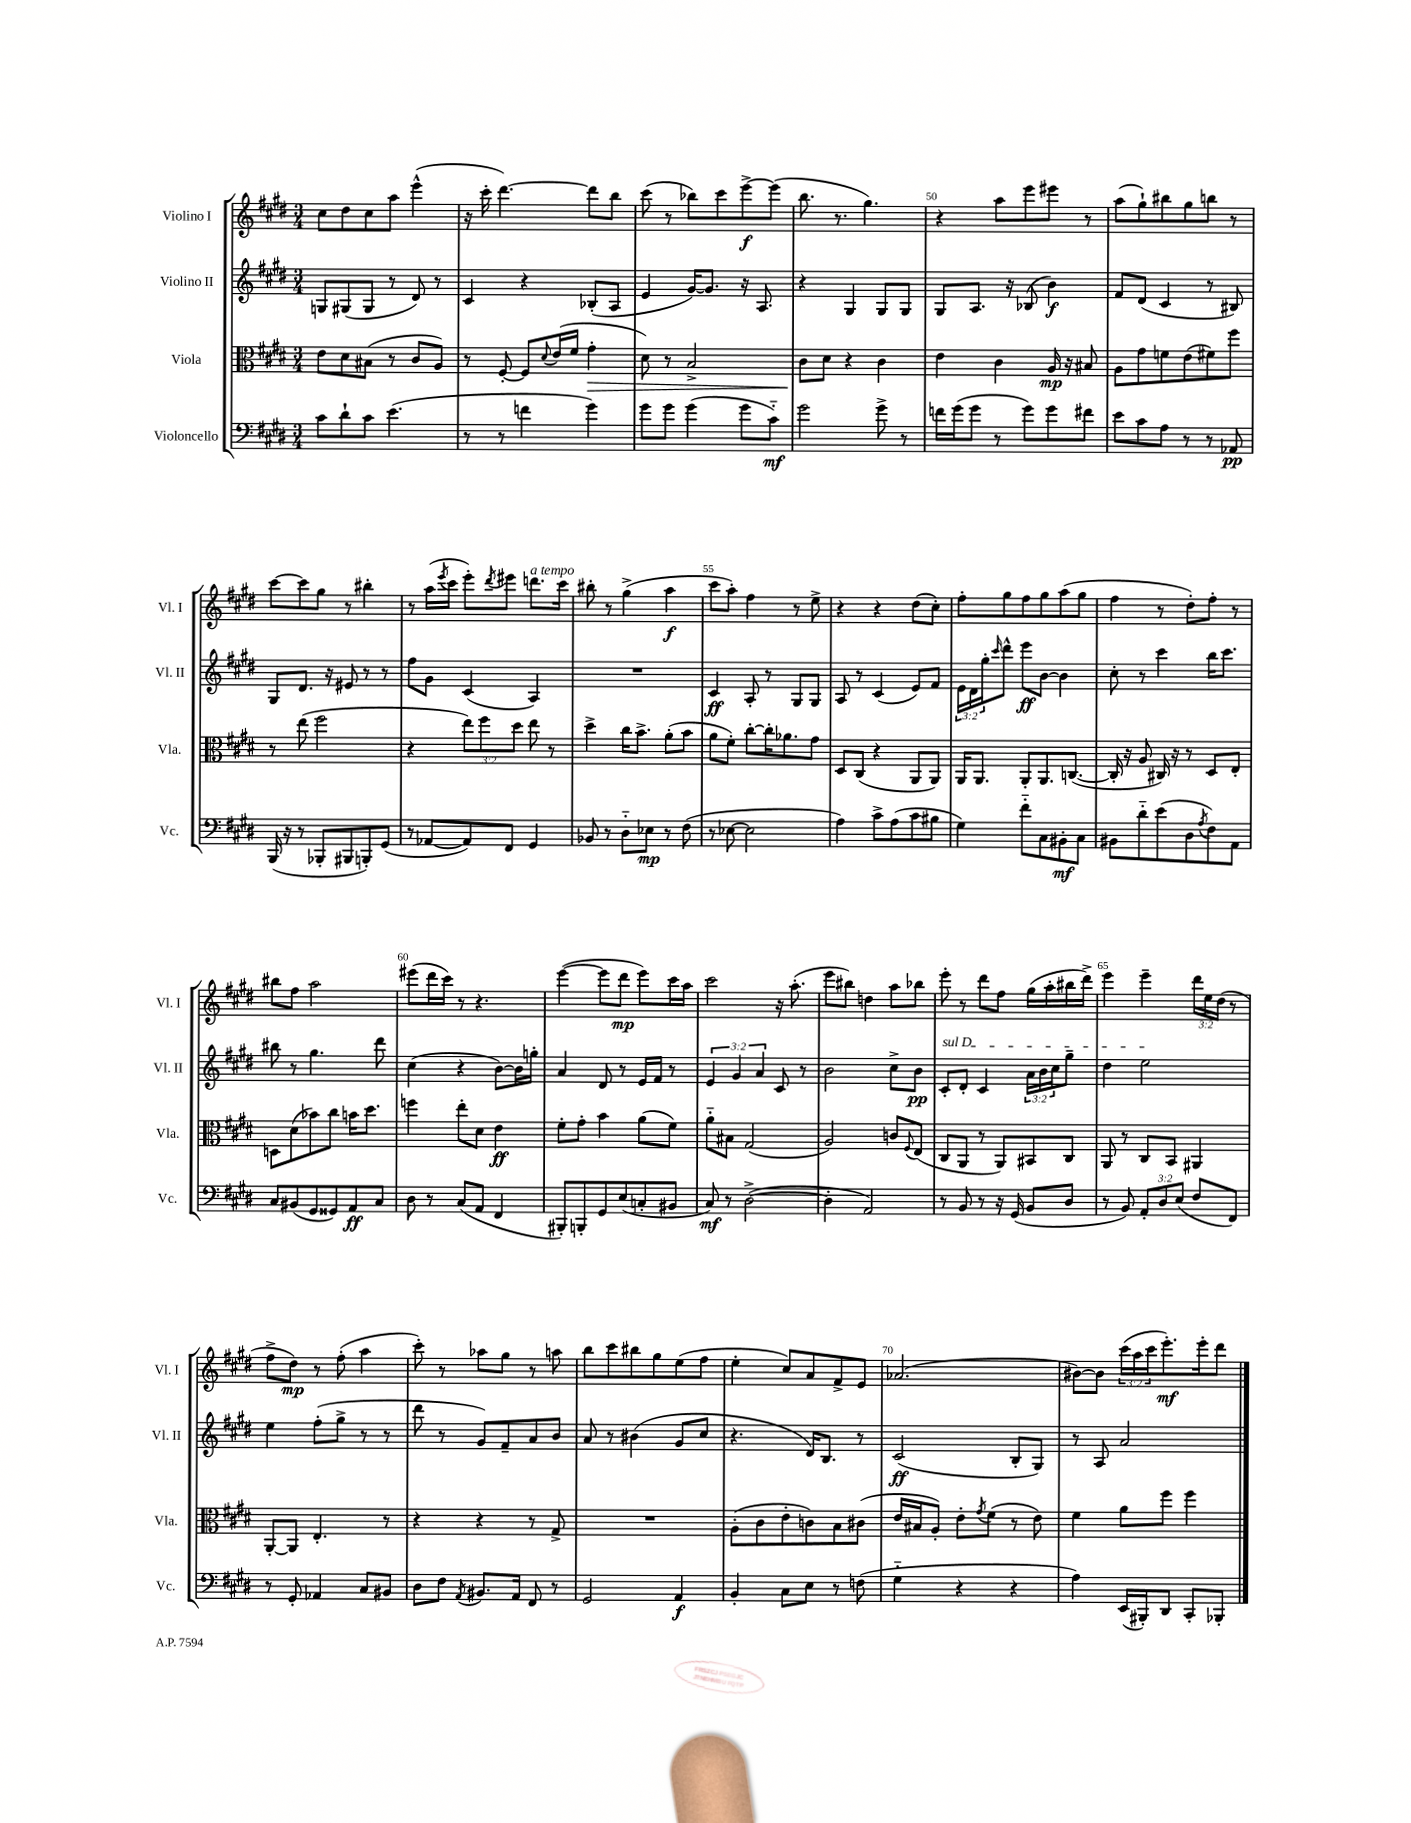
<<
\new StaffGroup <<
\new Staff = "s0" \with { instrumentName = "Violino I" shortInstrumentName = "Vl. I" } {
    \clef treble \key e \major \numericTimeSignature \time 3/4 \override Staff.TupletNumber.text = #tuplet-number::calc-fraction-text
    cis''8 dis''8 cis''8 a''8 e'''4-^( |
    r16 cis'''16-. dis'''4.~) dis'''8 b''8 |
    cis'''8( r8 bes''8) cis'''8 e'''8~->\f e'''8( |
    b''8. r8. gis''4.) |
    r4 a''8 e'''8 eis'''8 r8 |
    a''8( gis''8-!) bis''8 gis''8 b''8 r8 |
    cis'''8~ cis'''8 gis''8 r8 bis''4-. |
    r8 a''16( \acciaccatura { e'''8 } cis'''16 e'''8-.) \acciaccatura { dis'''8 } eis'''8 d'''8.^\markup { \italic "a tempo" } cis'''16 |
    bis''8-. r8 gis''4->( a''4\f |
    cis'''8 a''8-.) fis''4 r8 e''8-> |
    r4 r4 dis''8( cis''8-.) |
    fis''8-. gis''8 fis''8 gis''8 a''8( gis''8 |
    fis''4 r8 dis''8-.) fis''8-. r8 |
    bis''8 fis''8 a''2 |
    eis'''8( dis'''16 cis'''16) r8 r4. |
    e'''4~( e'''8 dis'''8\mp e'''8) cis'''16 a''16 |
    cis'''2 r16 a''8.-.( |
    e'''8 bis''8) d''4 a''8 bes''8 |
    e'''8-. r8 dis'''8 fis''8 gis''16( a''16-. bis''16 dis'''16->) |
    e'''4 e'''4-- \tuplet 3/2 { dis'''16 e''16 dis''16( } r8 |
    fis''8-> dis''8\mp) r8 fis''8-.( a''4 |
    cis'''8-.) r8 aes''8 gis''8 r8 a''8 |
    b''8 cis'''8 bis''8 gis''8 e''8( fis''8 |
    e''4-. cis''8) a'8 fis'8-> e'8 |
    aes'2.( |
    bis'8~) bis'8 \tuplet 3/2 { cis'''16( a''16 cis'''16 } e'''8.-.\mf) e'''16-. dis'''8 \bar "|." |
}
\new Staff = "s1" \with { instrumentName = "Violino II" shortInstrumentName = "Vl. II" } {
    \clef treble \key e \major \numericTimeSignature \time 3/4 \override Staff.TupletNumber.text = #tuplet-number::calc-fraction-text
    g8 gis8( gis8 r8 dis'8) r8 |
    cis'4 r4 bes8-.( a8 |
    e'4 gis'16~) gis'8. r16 a8. |
    r4 gis4 gis8 gis8 |
    gis8 a8. r16 bes8( b'4\f) |
    fis'8 dis'8( cis'4 r8 bis8) |
    gis8 dis'8. r16 eis'8 r8 r8 |
    fis''8 gis'8 cis'4( a4) |
    R2. |
    cis'4\ff a8-. r8 gis8 gis8 |
    a8 r8 cis'4( e'8) fis'8 |
    \tuplet 3/2 { e'16 dis'16 gis''16-. } \grace { cis'''16 } dis'''8-^ e'''8\ff b'8~ b'4 |
    cis''8-. r8 cis'''4 b''16 cis'''8. |
    bis''8 r8 gis''4. dis'''8 |
    cis''4( r4 b'8~) b'16 g''16-. |
    a'4 dis'8 r8 e'16 fis'16 r8 |
    \tuplet 3/2 { e'4 gis'4 a'4 } cis'8 r8 |
    b'2 cis''8-> b'8\pp |
    \once \override TextSpanner.bound-details.left.text = \markup { \italic "sul D" } cis'8-.\startTextSpan dis'8-. cis'4 \tuplet 3/2 { a'16 b'16 cis''16 } gis''8-- |
    dis''4 e''2\stopTextSpan |
    e''4 fis''8-.( gis''8-> r8 r8 |
    dis'''8 r8 gis'8) fis'8-- a'8 b'8 |
    a'8 r8 bis'4( gis'8 cis''8 |
    r4. dis'16) b8. r8 |
    cis'2\ff( b8-. gis8) |
    r8 a8 a'2 \bar "|." |
}
\new Staff = "s2" \with { instrumentName = "Viola" shortInstrumentName = "Vla." } {
    \clef alto \key e \major \numericTimeSignature \time 3/4 \override Staff.TupletNumber.text = #tuplet-number::calc-fraction-text
    e'8 dis'8 bis8( r8 cis'8 a8) |
    r8 fis8~-. fis8 \appoggiatura { dis'8 } e'16( fis'16 gis'4-.\> |
    dis'8) r8 b2-> |
    cis'8\! dis'8 r4 cis'4 |
    e'4 cis'4 a16\mp r16 bis8 |
    a8 gis'8 f'8 e'8( fis'8) fis''8 |
    r8 e''8( fis''2 |
    r4 \tuplet 3/2 { e''8) fis''8 dis''8 } e''8 r8 |
    dis''4-> cis''16 b'8.-> a'8-.( b'8 |
    a'8 fis'8-.) cis''8~-. cis''16-. aes'8. gis'8 |
    dis8 cis8( r4 a,8 a,8) |
    a,16 a,8. a,8-. a,8. c8.~( |
    c16-. r16 a8 cis16) r16 r8 dis8 e8-. |
    d8 dis'8( bes'8) cis''8 b'16 dis''8. |
    f''4 e''8-. dis'8 e'4\ff |
    fis'8-. gis'8-. b'4 a'8( fis'8) |
    a'8-_ bis8 gis2( |
    a2) c'8 \appoggiatura { fis8 } e8( |
    cis8 a,8 r8 a,8) bis,8 cis8 |
    a,8 r8 cis8 b,8 ais,4 |
    a,8~-. a,8 e4.-. r8 |
    r4 r4 r8 gis8-> |
    R2. |
    a8-.( cis'8 e'8-. c'8) b8 cis'8( |
    e'16 bis16 a8-.) e'8-. \acciaccatura { gis'8 } fis'8( r8 e'8) |
    fis'4 a'8 fis''8 fis''4 \bar "|." |
}
\new Staff = "s3" \with { instrumentName = "Violoncello" shortInstrumentName = "Vc." } {
    \clef bass \key e \major \numericTimeSignature \time 3/4 \override Staff.TupletNumber.text = #tuplet-number::calc-fraction-text
    cis'8 dis'8-! cis'8 e'4.( |
    r8 r8 f'4 gis'4) |
    gis'8 gis'8 gis'4( gis'8 cis'8-_\mf) |
    gis'2 gis'8-> r8 |
    f'16 gis'16( gis'8 r8 gis'8) gis'8 fis'8 |
    e'8 cis'8 a8 r8 r8 aes,8\pp |
    b,,16( r16 r8 bes,,8-. bis,,8 b,,8-.) gis,8( |
    r8 aes,8~ aes,8) fis,8 gis,4 |
    bes,8 r8 dis8-_ ees8\mp r8 fis8( |
    r8 ees8~ ees2 |
    a4) cis'8-> a8( cis'8 bis8 |
    gis4) fis'8-_ cis8 bis,8-.\mf cis8 |
    bis,8 dis'8-_ e'8( dis8 \acciaccatura { a8 } fis8) a,8 |
    cis8 bis,8( gis,8 gisis,8) a,8\ff cis8 |
    dis8 r8 cis8( a,8 fis,4 |
    bis,,8-.) b,,8-. gis,8 e8( c8-. bis,8 |
    cis8\mf) r8 dis2~->( |
    dis4-. a,2) |
    r8 b,8 r8 r16 gis,16( b,8 dis8 |
    r8 b,8) \tuplet 3/2 { a,8-. dis8 e8( } fis8 fis,8) |
    r8 gis,8-. aes,4 cis8 bis,8 |
    dis8 fis8 \acciaccatura { a,8 } bis,8. a,16 fis,8 r8 |
    gis,2 a,4\f |
    b,4-. cis8 e8 r8 f8( |
    gis4-_ r4 r4 |
    a4) e,16( bis,,16-.) dis,8 cis,8-. bes,,8-. \bar "|." |
}
>>
>>
\layout { \context { \Score currentBarNumber = #46 \override BarNumber.break-visibility = ##(#f #t #t) barNumberVisibility = #(every-nth-bar-number-visible 5) } }
